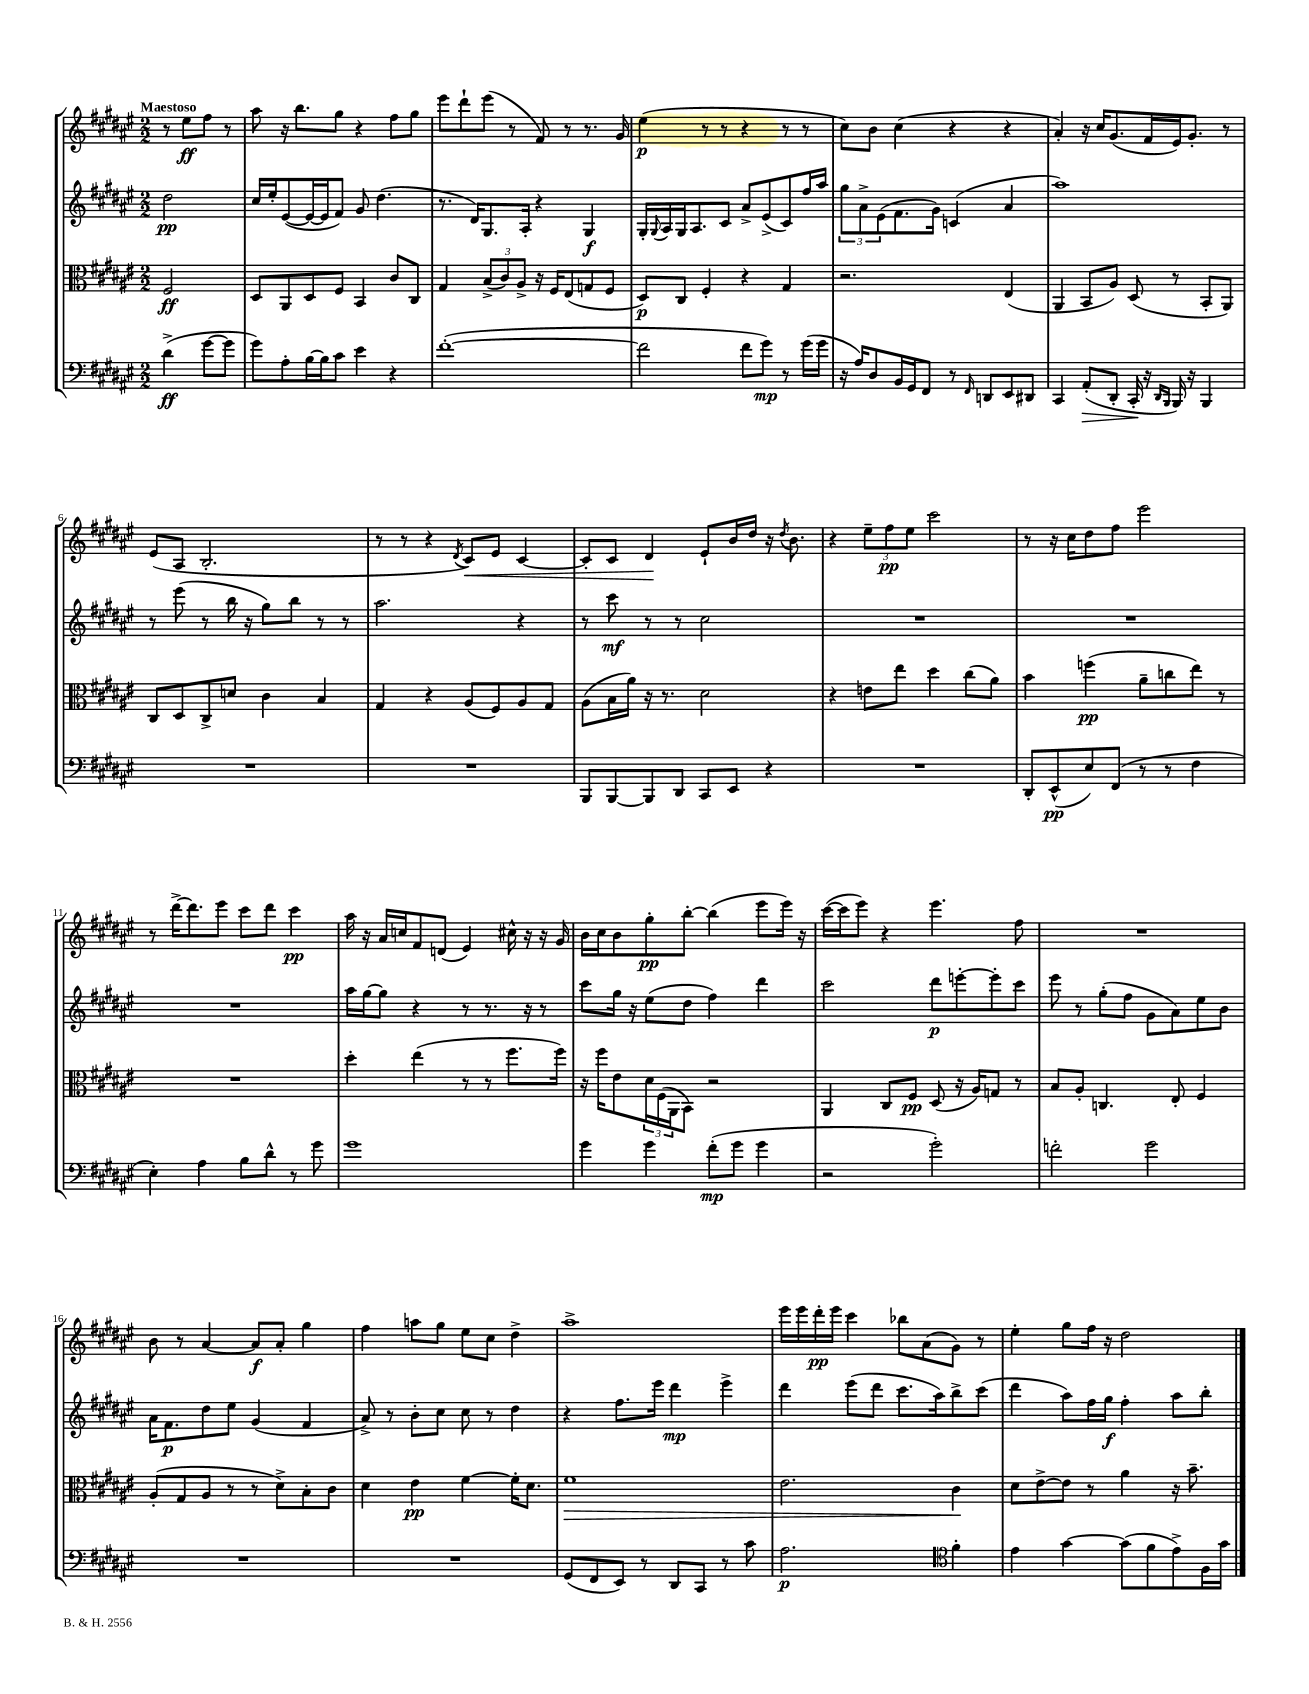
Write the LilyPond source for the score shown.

<<
\new StaffGroup <<
\new Staff = "s0" {
    \clef treble \key fis \major \numericTimeSignature \time 2/2 \partial 2 \tempo "Maestoso"
    r8 eis''8\ff fis''8 r8 |
    ais''8 r16 b''8. gis''8 r4 fis''8 gis''8 |
    eis'''8 dis'''8-! eis'''8( r8 fis'8) r8 r8. gis'16 |
    eis''4\p( r8 r8 r4 r8 r8 |
    cis''8) b'8 cis''4( r4 r4 |
    ais'4-.) r16 cis''16 gis'8.( fis'16 eis'16) gis'8.-. r8 |
    eis'8( ais8 b2.-. |
    r8 r8 r4 \acciaccatura { dis'8 } cis'8\<) eis'8 cis'4~ |
    cis'8-. cis'8 dis'4\! eis'8-! b'16 dis''16 r16 \acciaccatura { dis''8 } b'8. |
    r4 \tuplet 3/2 { eis''8-- fis''8\pp eis''8 } cis'''2 |
    r8 r16 cis''16 dis''8 fis''8 eis'''2 |
    r8 dis'''16~-> dis'''8. eis'''8 cis'''8 dis'''8 cis'''4\pp |
    ais''16 r16 ais'16 c''16 fis'8 d'8( eis'4) cis''16-^ r16 r16 gis'16 |
    b'16 cis''16 b'8 gis''8-.\pp b''8~-. b''4( eis'''8 eis'''16) r16 |
    cis'''16~( cis'''16 eis'''8) r4 eis'''4. fis''8 |
    R1 |
    b'8 r8 ais'4~ ais'8\f ais'8-. gis''4 |
    fis''4 a''8 gis''8 eis''8 cis''8 dis''4-> |
    ais''1-> |
    eis'''16 eis'''16 dis'''16-.\pp eis'''16 cis'''4 bes''8 ais'8( gis'8) r8 |
    eis''4-. gis''8 fis''16 r16 dis''2 \bar "|." |
}
\new Staff = "s1" {
    \clef treble \key fis \major \numericTimeSignature \time 2/2 \partial 2
    dis''2\pp |
    cis''16 eis''16-. eis'8~( eis'16~ eis'16 fis'8) gis'8 dis''4.( |
    r8. dis'16) gis8. ais16-. r4 gis4\f |
    gis16-. \appoggiatura { gis8 } ais16 gis16 ais8. cis'8 ais'8-> eis'8->( cis'8) fis''16 ais''16 |
    \tuplet 3/2 { gis''8 ais'8-> eis'8( } fis'8. gis'16) c'4( ais'4 |
    ais''1) |
    r8 eis'''8( r8 b''16 r16 gis''8) b''8 r8 r8 |
    ais''2. r4 |
    r8 cis'''8\mf r8 r8 cis''2 |
    R1 |
    R1 |
    R1 |
    ais''16 gis''16~ gis''8 r4 r8 r8. r16 r8 |
    cis'''8 gis''16 r16 eis''8( dis''8 fis''4) dis'''4 |
    cis'''2 dis'''8\p e'''8~-. e'''8-. cis'''8 |
    eis'''8 r8 gis''8-.( fis''8 gis'8 ais'8) eis''8 b'8 |
    ais'16 fis'8.\p dis''8 eis''8 gis'4( fis'4 |
    ais'8->) r8 b'8-. cis''8 cis''8 r8 dis''4 |
    r4 fis''8. eis'''16 dis'''4\mp eis'''4-> |
    dis'''4 eis'''8( dis'''8 cis'''8. ais''16) b''8-> cis'''8( |
    dis'''4 ais''8) fis''16 gis''16\f fis''4-. ais''8 b''8-. \bar "|." |
}
\new Staff = "s2" {
    \clef alto \key fis \major \numericTimeSignature \time 2/2 \partial 2
    fis2\ff |
    dis8 ais,8 dis8 fis8 b,4 cis'8 cis8 |
    gis4 \tuplet 3/2 { b8->( cis'8) ais8-> } r16 fis16 eis8( g8 fis8 |
    dis8\p) cis8 fis4-. r4 gis4 |
    r2. eis4( |
    ais,4 b,8 ais8) dis8( r8 b,8-. ais,8) |
    cis8 dis8 cis8-> d'8 cis'4 b4 |
    gis4 r4 ais8( fis8) ais8 gis8 |
    ais8( b16 ais'16) r16 r8. dis'2 |
    r4 e'8 eis''8 dis''4 cis''8( ais'8) |
    b'4 f''4\pp( ais'8-- c''8 eis''8) r8 |
    R1 |
    dis''4-. eis''4( r8 r8 fis''8. fis''16) |
    r16 fis''16 eis'8 \tuplet 3/2 { dis'16 fis16( ais,16 } b,8) r2 |
    ais,4 cis8 fis8\pp dis8( r16 ais16) g8 r8 |
    b8 ais8-. c4. eis8-. fis4 |
    ais8-.( gis8 ais8 r8 r8 dis'8->) b8-. cis'8 |
    dis'4 eis'4\pp fis'4~ fis'16-. dis'8. |
    fis'1\> |
    eis'2. cis'4\! |
    dis'8 eis'8~-> eis'8 r8 ais'4 r16 b'8.-- \bar "|." |
}
\new Staff = "s3" {
    \clef bass \key fis \major \numericTimeSignature \time 2/2 \partial 2
    dis'4->\ff( gis'8~ gis'8 |
    gis'8) ais8-. b16~ b16 cis'8 eis'4 r4 |
    fis'1~-.( |
    fis'2 fis'8 gis'8\mp) r8 gis'16( gis'16 |
    r16 ais16) dis8 b,16 gis,16 fis,8 r8 \grace { fis,16 } d,8 eis,8 dis,8 |
    cis,4 ais,8-.\>( dis,8-. cis,16-.\! r16 \grace { dis,16 b,,16 } b,,16) r16 b,,4 |
    R1 |
    R1 |
    b,,8 b,,8~ b,,8 dis,8 cis,8 eis,8 r4 |
    R1 |
    dis,8-. eis,8-^\pp( eis8) fis,8( r8 r8 fis4 |
    eis4-.) ais4 b8 dis'8-^ r8 gis'8 |
    gis'1 |
    gis'4 gis'4 fis'8-.\mp( gis'8 gis'4 |
    r2 gis'2-.) |
    f'2-. gis'2 |
    R1 |
    R1 |
    gis,8( fis,8 eis,8) r8 dis,8 cis,8 r8 cis'8 |
    ais2.\p \clef tenor fis'4-. |
    eis'4 gis'4~ gis'8( fis'8 eis'8->) fis16 gis'16 \bar "|." |
}
>>
>>
